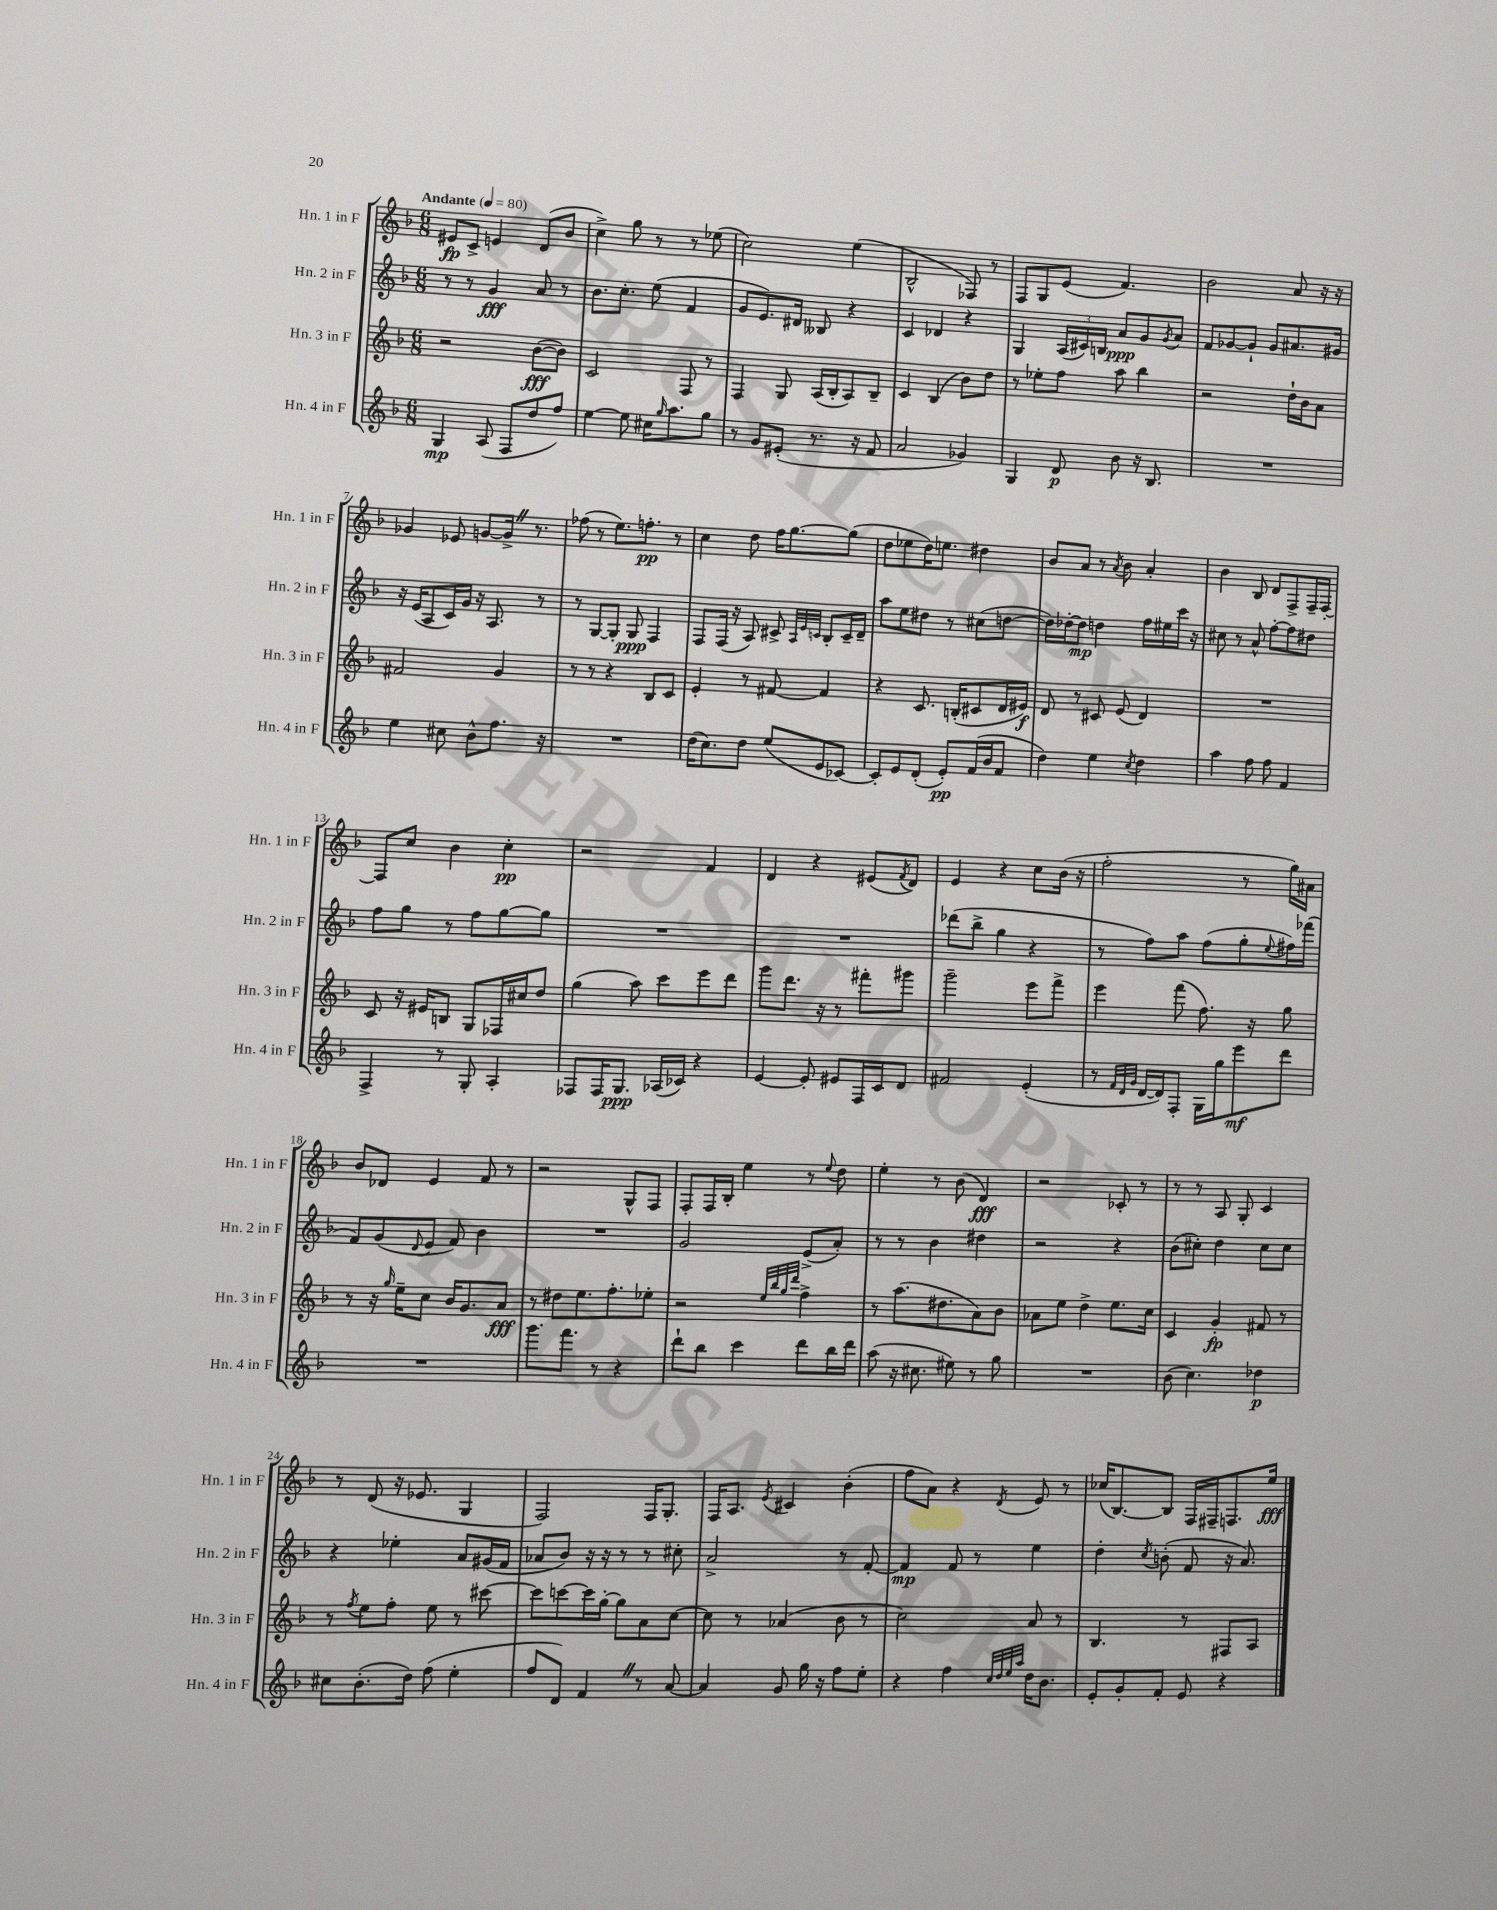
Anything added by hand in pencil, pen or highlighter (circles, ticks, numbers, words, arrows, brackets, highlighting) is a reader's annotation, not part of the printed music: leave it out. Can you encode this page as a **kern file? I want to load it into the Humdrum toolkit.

**kern	**kern	**kern	**kern
*staff4	*staff3	*staff2	*staff1
*clefG2	*clefG2	*clefG2	*clefG2
*k[b-]	*k[b-]	*k[b-]	*k[b-]
*M6/8	*M6/8	*M6/8	*M6/8
*MM80	*MM80	*MM80	*MM80
4G/	2r	8r	8e#/L
.	.	8r	8c^/J
(8A/	.	4g/	4e/
8F/L	.	.	.
8dd/	([8b-\L	8a/	(8d/L
8ff/J)	8b-\]J)	8r	8b-/J
=	=	=	=
[4ee\	2c/	8.b-\L	4cc^\)
.	.	8.cc'\J	.
8ee\]	.	.	8gg\
16cc#\LK	.	(8ee\	8r
16qqgg/	.	.	.
8.aa\	.	.	.
.	8F/	4f/	8r
8gg\J	8r	.	(8ee-\
=	=	=	=
8r	4F/	8g/L	2cc\)
8g/L	.	8.e/)	.
(8e#'/J	8G/	.	.
.	.	16d#/Jk	.
8.r	(16A/LL	8B--/	.
.	16B-'/J	.	.
.	8A/)	4r	(4ee\
16r	.	.	.
8f/	8B-~/J	.	.
=	=	=	=
2a/	4c/	4c/	2B-^^/
.	(4B-/	4d-/	.
4g-/)	8b-\L)	4r	8F-/)
.	8dd\J	.	8r
=	=	=	=
4G/	8r	4G/	8F/L
.	8ee-'\L	.	8G/
8d/	8ff\J	(24A/LL	(8e/J
.	.	24c#/)	.
.	.	24B/JJ	.
8b-\	8aa\	8a/L	4.f/)
16r	4bb-\	8g/	.
8.B-/	.	.	.
.	.	8qg/	.
.	.	8a/J	.
=	=	=	=
2.r	2r	8f/L	2b-\
.	.	[8g-/	.
.	.	8g-`/]J	.
.	.	8g-/L	.
.	16dd`\LL	8.a#/	8a/
.	16b-\J	.	.
.	8a\J	.	16r
.	.	16g#/Jk	16r
=	=	=	=
4ee\	2f#/	16r	4g-/
.	.	(16e/LK	.
.	.	8A/	.
8cc#\	.	16c/L)	8e-/
.	.	16g/JJ	.
8b-^^\L	.	16r	[8g/L
.	.	8.A/	.
8.ff\J	4g/	.	16g^/]Jk
.	.	.	8.r
.	.	8r	.
16r	.	.	.
=	=	=	=
2.r	8r	8r	(8ff-\
.	8r	[8G/L	8r
.	4r	8G'/]J	8.ee\L)
.	.	8G/	.
.	.	.	8.ff'\J
.	8B-/L	4F/	.
.	8c/J	.	8r
=	=	=	=
(16dd\LK	4e'/	8F/L	4cc\
8.cc\)	.	.	.
.	.	(16F/Jk	.
.	.	16r	.
8dd\J	8r	8A/)	8dd\
(8ee/L	[8f#/	8c#^/	16ff\LK
.	.	.	[8.gg\
.	.	32qqA/LLL	.
.	.	32qqe/	.
.	.	32qqc/JJJ	.
8e/	4f#/]	8B-'/L	.
[8c-/J)	.	16c~/L	(8gg\]J
.	.	16d~/JJ	.
=	=	=	=
8c-'/]L	4r	8aa\L	8dd\L
8e/	.	8ee\	8ee-\
(8d'/J	8.c/	8dd#\J	16dd\K)
.	.	.	8.ee\J
8e'/L)	.	8r	.
.	(16B'/LK	.	.
(16f/L	8c#/	(8cc#\L	4dd#\
16b-/J	.	.	.
8f/J	16d/L	[8dd\J	.
.	16e#/JJ)	.	.
=	=	=	=
4dd\)	8d/	16dd\]LL)	8b-/L
.	.	[16dd-'\J	.
.	8r	8dd-\]J	8a/J
4ee\	8c#/	4dd\	8r
.	.	.	8qa/
.	(8e/	.	8b-\
8qcc/	.	.	.
4dd\	4d/)	16ff\LL	4a'/
.	.	16ee#\	.
.	.	16ccc\JJ	.
.	.	16r	.
=	=	=	=
4aa\	2.r	8cc#\	4b-\
.	.	8r	.
8ff\	.	8a^^/	8B-/
8ff\	.	[8ff'\L	8d/L
4f/	.	8ff\]	8F^/
.	.	8dd#\J	16F~/L
.	.	.	[16F'/JJ
=	=	=	=
4F^/	8c/	8ff\L	8F/]L
.	16r	8gg\J	8cc/J
.	16e#/LK	.	.
8r	8B/J	8r	4b-\
8G'/	8G/L	8ff\L	.
4A'/	16F-/L	[8gg\	4cc'\
.	16cc#/J	.	.
.	8dd/J	8gg\]J	.
=	=	=	=
8F-/L	(4gg\	2.r	2r
16F-/K	.	.	.
8.G/J	.	.	.
.	8aa\)	.	.
(16A-/LL	8ccc\L	.	.
16c-/JJ)	.	.	.
4r	8eee\	.	4f/
.	8ddd\J	.	.
=	=	=	=
[4e/	8ggg\L	2.r	4d/
.	8.ddd\J	.	.
8e'/]	.	.	4r
.	16r	.	.
8e#/L	8r	.	.
16F/L	8fff#'\L	.	(8e#/L
16c/J	.	.	.
.	.	.	8qf/
8d/J	8ggg#\J	.	8d/J)
=	=	=	=
2f#/	2ggg~\	(8ddd-\L	4e/
.	.	8bb-^\J	.
.	.	4gg\	4r
(4e'/	8eee\L	4r	8cc\L
.	8fff^\J	.	(16b-\Jk
.	.	.	16r
=	=	=	=
8r	4eee\	8r	2ff'\
32qqf/LLL	.	.	.
32qqd/	.	.	.
32qqg/JJJ	.	.	.
[16d/LL	.	8ff\L)	.
16d/]J)	.	.	.
8F'/J	(8fff\	8aa\J	.
16G\LL	8.ff\)	(8ff\L	.
16gg\J	.	.	.
8eee\	.	8gg'\	8r
.	16r	.	.
.	.	8qqee/	.
8ddd\J	8gg\	16ff#\L)	16gg\LL)
.	.	(16fff-\JJ	16a#\JJ
=	=	=	=
2.r	8r	8f/L)	8b-/L
.	16r	(8g/	8d-/J
.	16qqgg/	.	.
.	16ee~\LK	.	.
.	.	8qqd/	.
.	8cc\J	8e/J	4e/
.	16b-/LK	8f/)	.
.	8.g/	.	.
.	.	4b-\	8f/
.	8a/J	.	8r
=	=	=	=
8.ggg\L	8r	2.r	2r
.	8dd#\L	.	.
8.fff\J	.	.	.
.	8.ee\	.	.
8r	.	.	.
.	8.ff'\	.	.
4r	.	.	8G^^/L
.	8ee-'\J	.	8F/J
=	=	=	=
8ddd`\L	2r	2g/	8F'/L
8bb-\J	.	.	16F/L
.	.	.	16B-'/JJ
4ccc\	.	.	4ee\
.	32qqee/LLL	.	.
.	32qqbb-/	.	.
.	32qqgg/	.	.
.	32qqddd/JJJ	.	.
8ddd\L	4ff^\	(8e^/L	8r
.	.	.	8qqee/
16bb-\L	.	8a'/J)	8dd\
16ddd\JJ	.	.	.
=	=	=	=
(8aa\	8r	8r	4ee'\
16r	(8.aa\L	8r	.
8.cc#\	.	.	.
.	.	4b-\	8r
.	8.dd#\	.	.
8ee#\)	.	.	(8b-\
8r	8a\)	4dd#\	4d/)
8gg\	8b-\J	.	.
=	=	=	=
2.r	8a-\L	2r	2r
.	8ee\J	.	.
.	4dd^\	.	.
.	8.ee\L	4r	8c-'/
.	.	.	8r
.	16cc\Jk	.	.
=	=	=	=
(8b-\	4c/	(8b-\L	8r
4.cc\)	.	8cc#'\J)	8r
.	4g'/	4dd\	8A/
.	.	.	8G'/
4dd-\	8f#/	8cc#\L	4c/
.	8r	8cc#\J	.
=	=	=	=
8cc#\L	8r	4r	8r
.	8qff/	.	.
(8.b-'\	8ee\L	.	(8d/
.	8ff'\J	4ee-'\	16r
16dd\Jk)	.	.	8.e-/
(8ff\	8ee\	.	.
4ee'\	8r	8a/L	4G/
.	[8ccc#\	(16g#/L	.
.	.	16f/JJ	.
=	=	=	=
8ff/L	8ccc#\]L	8a-/L	2F/)
8d/J)	[8ccc\	8b-/J)	.
4f/	16ccc\]L	16r	.
.	[16gg'\JJ	16r	.
.	8gg\]L	8r	.
8r	8a\	8r	16F/LK
.	.	.	8.G'/J
[8a/	[8cc\J	8cc#'\	.
=	=	=	=
4a/]	8cc\]	2a^/	16F/LK
.	.	.	8.A/J
.	8r	.	.
.	.	.	8qe/
8g/	(4a-/	.	4c#/
16gg\	.	.	.
16r	.	.	.
8ff\L	8b-\	8r	(4b-'\
8ee'\J	8r	[8f'/	.
=	=	=	=
4r	2cc\)	4f/]	8ff\L
.	.	.	8a\J)
4ff\	.	8f/	4r
.	.	8r	.
32qqcc/LLL	.	.	.
32qqdd/	.	.	.
32qqee/	.	.	.
32qqaa/JJJ	.	.	8qd/
16dd\LK	8a/	4ee\	8e/
8.b-\J	.	.	.
.	8r	.	8r
=	=	=	=
8e'/L	4.B-/	4dd'\	(16cc-/LK
.	.	.	[8.B-/)
8g'/	.	.	.
.	.	8qcc/	.
8f'/J	.	(8b'\	8B-/]J
8e/	8r	8f/	16F/LL
.	.	.	16F#~/J
4r	8F#/L	16r	8.F/
.	.	8.a/)	.
.	8A/J	.	.
.	.	.	16ee/Jk
==	==	==	==
*-	*-	*-	*-
